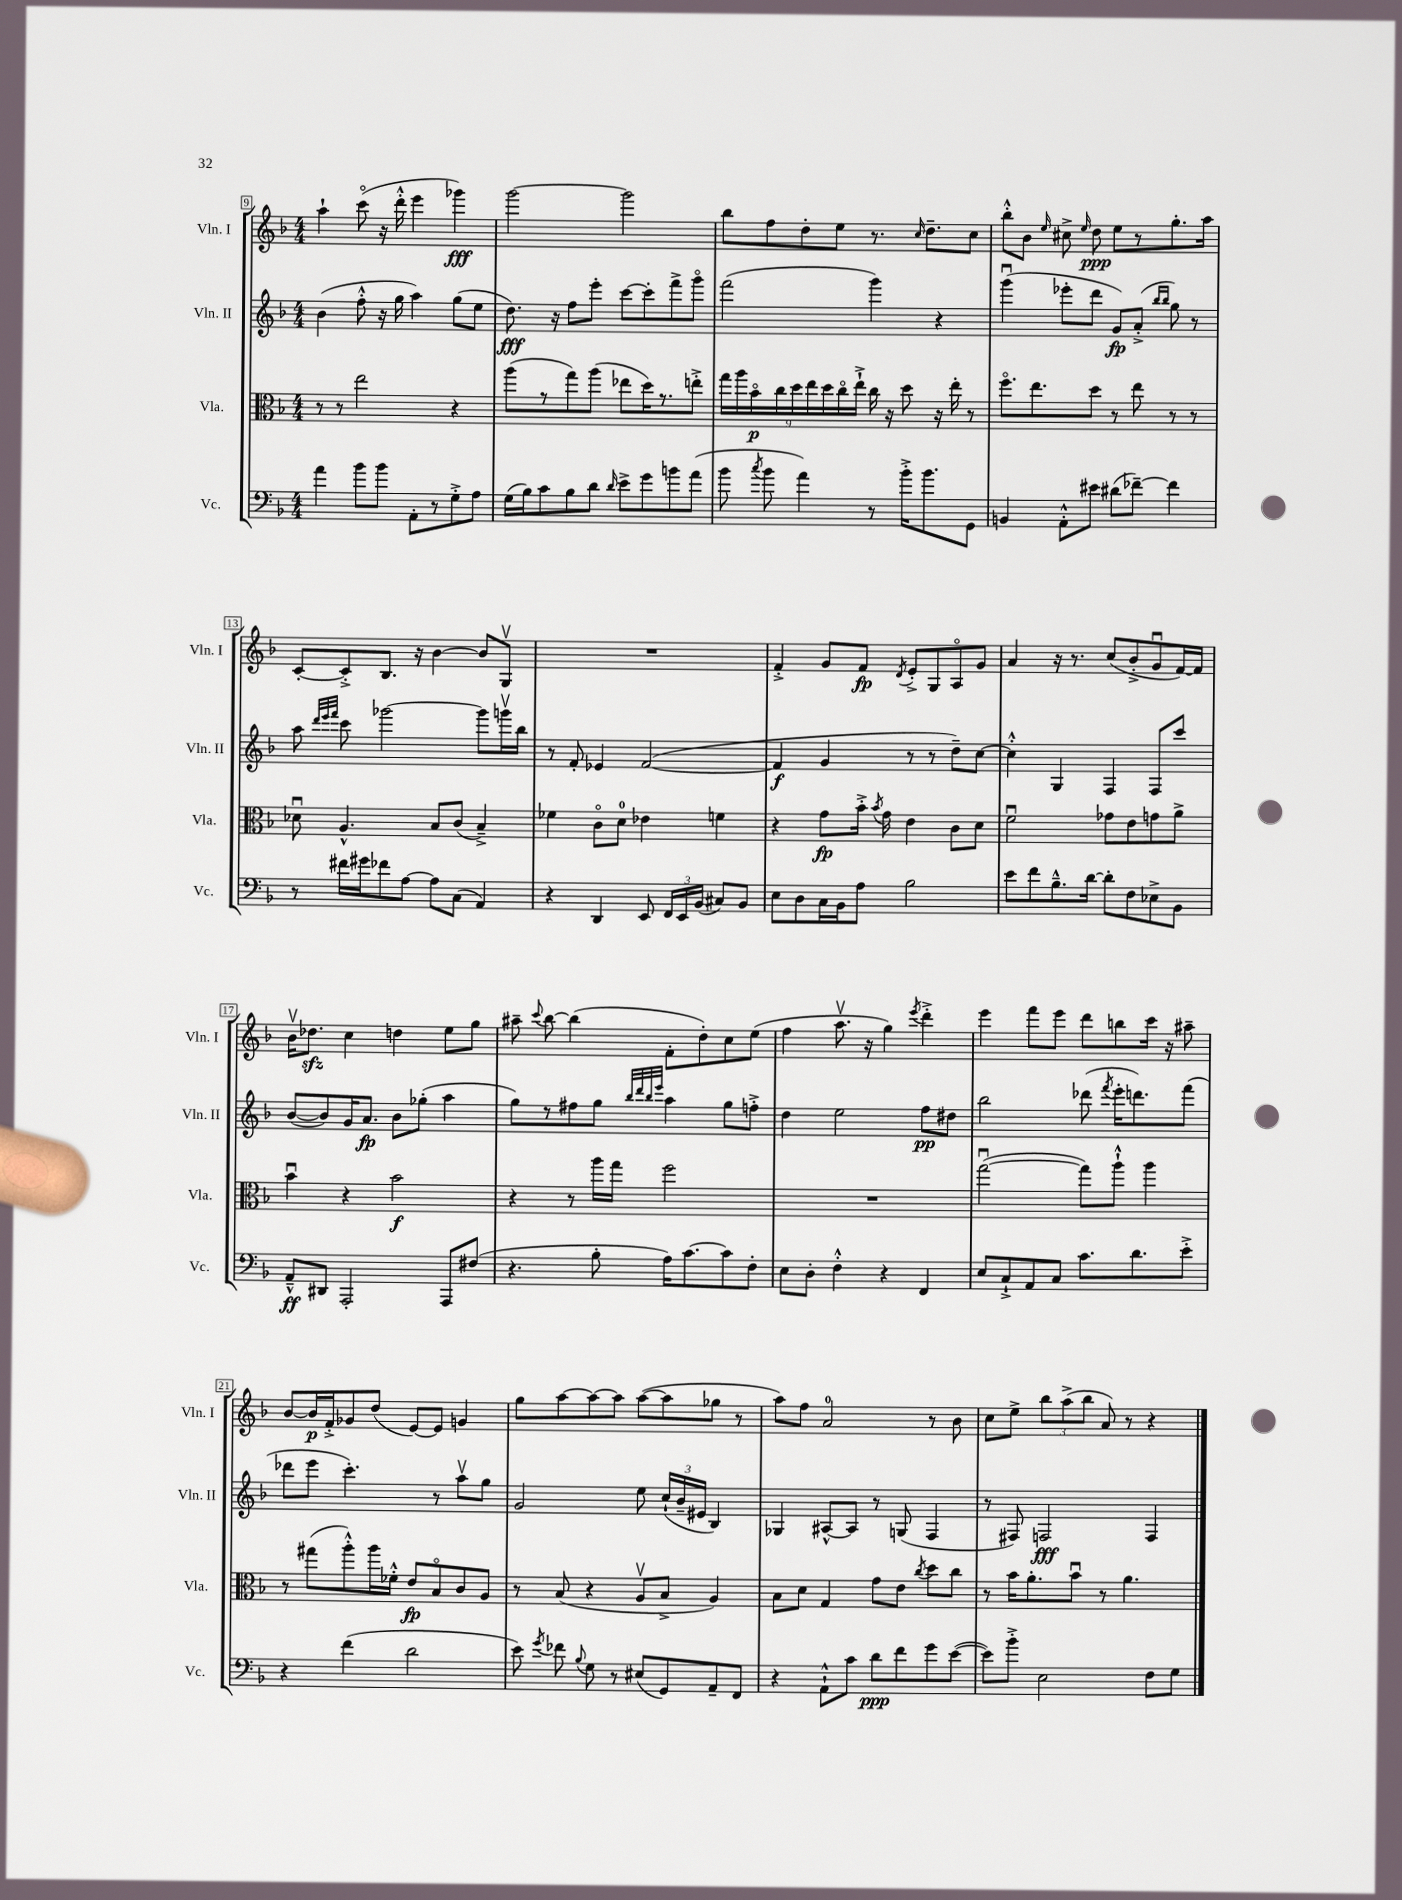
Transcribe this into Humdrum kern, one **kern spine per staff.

**kern	**kern	**kern	**kern
*staff4	*staff3	*staff2	*staff1
*clefF4	*clefC3	*clefG2	*clefG2
*k[b-]	*k[b-]	*k[b-]	*k[b-]
*M4/4	*M4/4	*M4/4	*M4/4
4a	8r	(4b-	4aa`
.	8r	.	.
8b-	2ee	8ff'^^	(8ccco
8b-	.	16r	16r
.	.	16gg	16ddd'^^
8AA'	.	4aa)	4eee
8r	.	.	.
8G'^	4r	(8gg	4ggg-)
8A	.	8ee	.
=	=	=	=
(16G	(8aa	8.dd)	[2ggg
16B-)	.	.	.
8c	8r	.	.
.	.	16r	.
8B-	8gg)	8ff	.
8d	(8aa	8eee'	.
16qqd	.	.	.
8e^	8ee-	[8ccc	2ggg]
8g	16dd)	8ccc']	.
.	8.r	.	.
8b	.	8fff^	.
(8a	8ee'^	8gggo	.
=	=	=	=
8b-	18gg	(2fff	8bb-
.	18aa	.	.
.	18b-o	.	.
8qcc	.	.	.
8b-	.	.	8ff
.	18cc	.	.
.	18dd	.	.
4a)	.	.	8dd'
.	18ee	.	.
.	18dd	.	.
.	.	.	8ee
.	18cco	.	.
.	18ee`^	.	.
8r	16cc	4ggg)	8.r
.	16r	.	.
16b-'^	8dd	.	.
.	.	.	16qqcc
8.b-	.	.	8.dd~
.	16r	4r	.
.	16ee'	.	.
8GG	8r	.	8cc
=	=	=	=
4BB	8.ffo	(4gggu	8bb-'^^
.	.	.	8b-
.	8.ee	.	.
.	.	.	16qqee
8AA'^^	.	8eee-'	8cc#^
.	.	.	16qqee
8e#	8dd	8ddd	8dd
(8d#	8r	8g)	8ee
[8f-~)	8ee	(8a'^	8r
.	.	16qqbb-	.
.	.	16qqbb-	.
4f-]	8r	8gg)	8.gg'
.	8r	8r	.
.	.	.	16aa
=	=	=	=
8r	8d-u	8aa	[8c'
.	.	32qqddd	.
.	.	32qqeee	.
.	.	32qqfff	.
16f#	4.A^^	8ccc	8c'^]
16g#	.	.	.
8f-	.	[2ggg-	8.B-
[8A	.	.	.
.	.	.	16r
8A]	8B-	.	[4b-
(8C	(8c	.	.
4AA)	4B-~^)	8ggg-]	8b-]
.	.	16gggv	8Gv
.	.	16bb-	.
=	=	=	=
4r	4f-	8r	1r
.	.	8f'	.
4DD	8co	4e-	.
.	8d	.	.
8EE	4e-	([2f	.
24FF	.	.	.
24EE	.	.	.
(24BB-	.	.	.
8C#)	4f	.	.
8BB-	.	.	.
=	=	=	=
8E	4r	4f]	4f'^
8D	.	.	.
16C	8g	4g	8g
16BB-	.	.	.
8A	16b-'^	.	8f
.	8qb-	.	.
.	16g	.	.
.	.	.	8qd
2B-	4e	8r	8e'^
.	.	8r	8G
.	8c	8dd~)	8Ao
.	8d	[8cc	8g
=	=	=	=
8e	2fu	4cc'^^]	4a
8f	.	.	.
8.B-~^^	.	4G	16r
.	.	.	8.r
[16d	.	.	.
8d']	8g-	4F	(8cc
8F	8e	.	8b-'^
8E-^	8g	8F	8gu
8BB-	8a^	8ccc	[16f)
.	.	.	16f]
=	=	=	=
8AA~^^	4b-u	([8b-	16b-v
.	.	.	8.dd-
8DD#	.	8b-])	.
2AAA'	4r	16g	4cc
.	.	8.a	.
.	2b-	8b-	4dd
.	.	(8gg-'	.
8AAA	.	4aa	8ee
(8F#	.	.	8gg
=	=	=	=
4.r	4r	8gg)	8aa#~
.	.	.	8qqccc
.	.	8r	[8bb-
.	8r	8ff#	(4bb-]
8B-'	16aa	8gg	.
.	16gg	.	.
.	.	32qqbb-	.
.	.	32qqddd	.
.	.	32qqbb-	.
.	.	32qqeee	.
16A)	2ff	4aa	8f'
[8.c	.	.	.
.	.	.	8dd')
8c]	.	8gg	8cc
8F'	.	8ff'^	(8ee
=	=	=	=
8E	1r	4dd	4ff
8D'	.	.	.
4F'^^	.	2ee	8.aav
.	.	.	16r
4r	.	.	4gg)
.	.	.	8qeee
4FF	.	8ff	4ddd'^
.	.	8dd#	.
=	=	=	=
8E	([2ggu	2bb-	4eee
8C`^	.	.	.
8AA	.	.	8fff
8C	.	.	8eee
8.c	8gg])	(8ddd-	8ddd
.	.	8qfff	.
.	8aa`^^	16eee'	8bb
8.d	.	8.ddd)	.
.	4aa	.	16ccc
.	.	.	16r
8e'^	.	(8fff	8aa#~
=	=	=	=
4r	8r	8ddd-	[8b-
.	(8gg#	8eee	16b-]
.	.	.	16f'^
(4f	8aa'^^)	4.ccc')	8g-
.	16aa	.	(8dd
.	16f-'^^	.	.
2d	8e	.	[8e)
.	8B-o	8r	8e]
.	8c	8aav	4g
.	8A	8gg	.
=	=	=	=
8e)	8r	2g	8gg
8qg	.	.	.
8f-	(8B-	.	[8aa
8qqB-	.	.	.
8G	4r	.	8aa_
8r	.	.	8aa]
(8E#	8Av	8ee	([8aa
8GG)	8B-^	(24cc`	8aa]
.	.	24b-~	.
.	.	24e#	.
8AA~	4A)	4B-)	8gg-
8FF	.	.	8r
=	=	=	=
4r	8B-	4G-	8aa)
.	8d	.	8ff
8AA`^^	4G	[8A#^^	2a
8c	.	8A#]	.
8d	8g	8r	.
8f	8e	(8G	.
.	8qcc	.	.
8g	8dd	4F	8r
([8e	8cc	.	8b-
=	=	=	=
8e])	8r	8r	8cc
8b-'^	16b-	8F#)	8ee^
.	8.a'	.	.
2E	.	2F	12bb-
.	.	.	(12aa^
.	8b-u	.	.
.	.	.	12bb-
.	8r	.	8a)
.	4.a	.	8r
8F	.	4F	4r
8G	.	.	.
==	==	==	==
*-	*-	*-	*-
